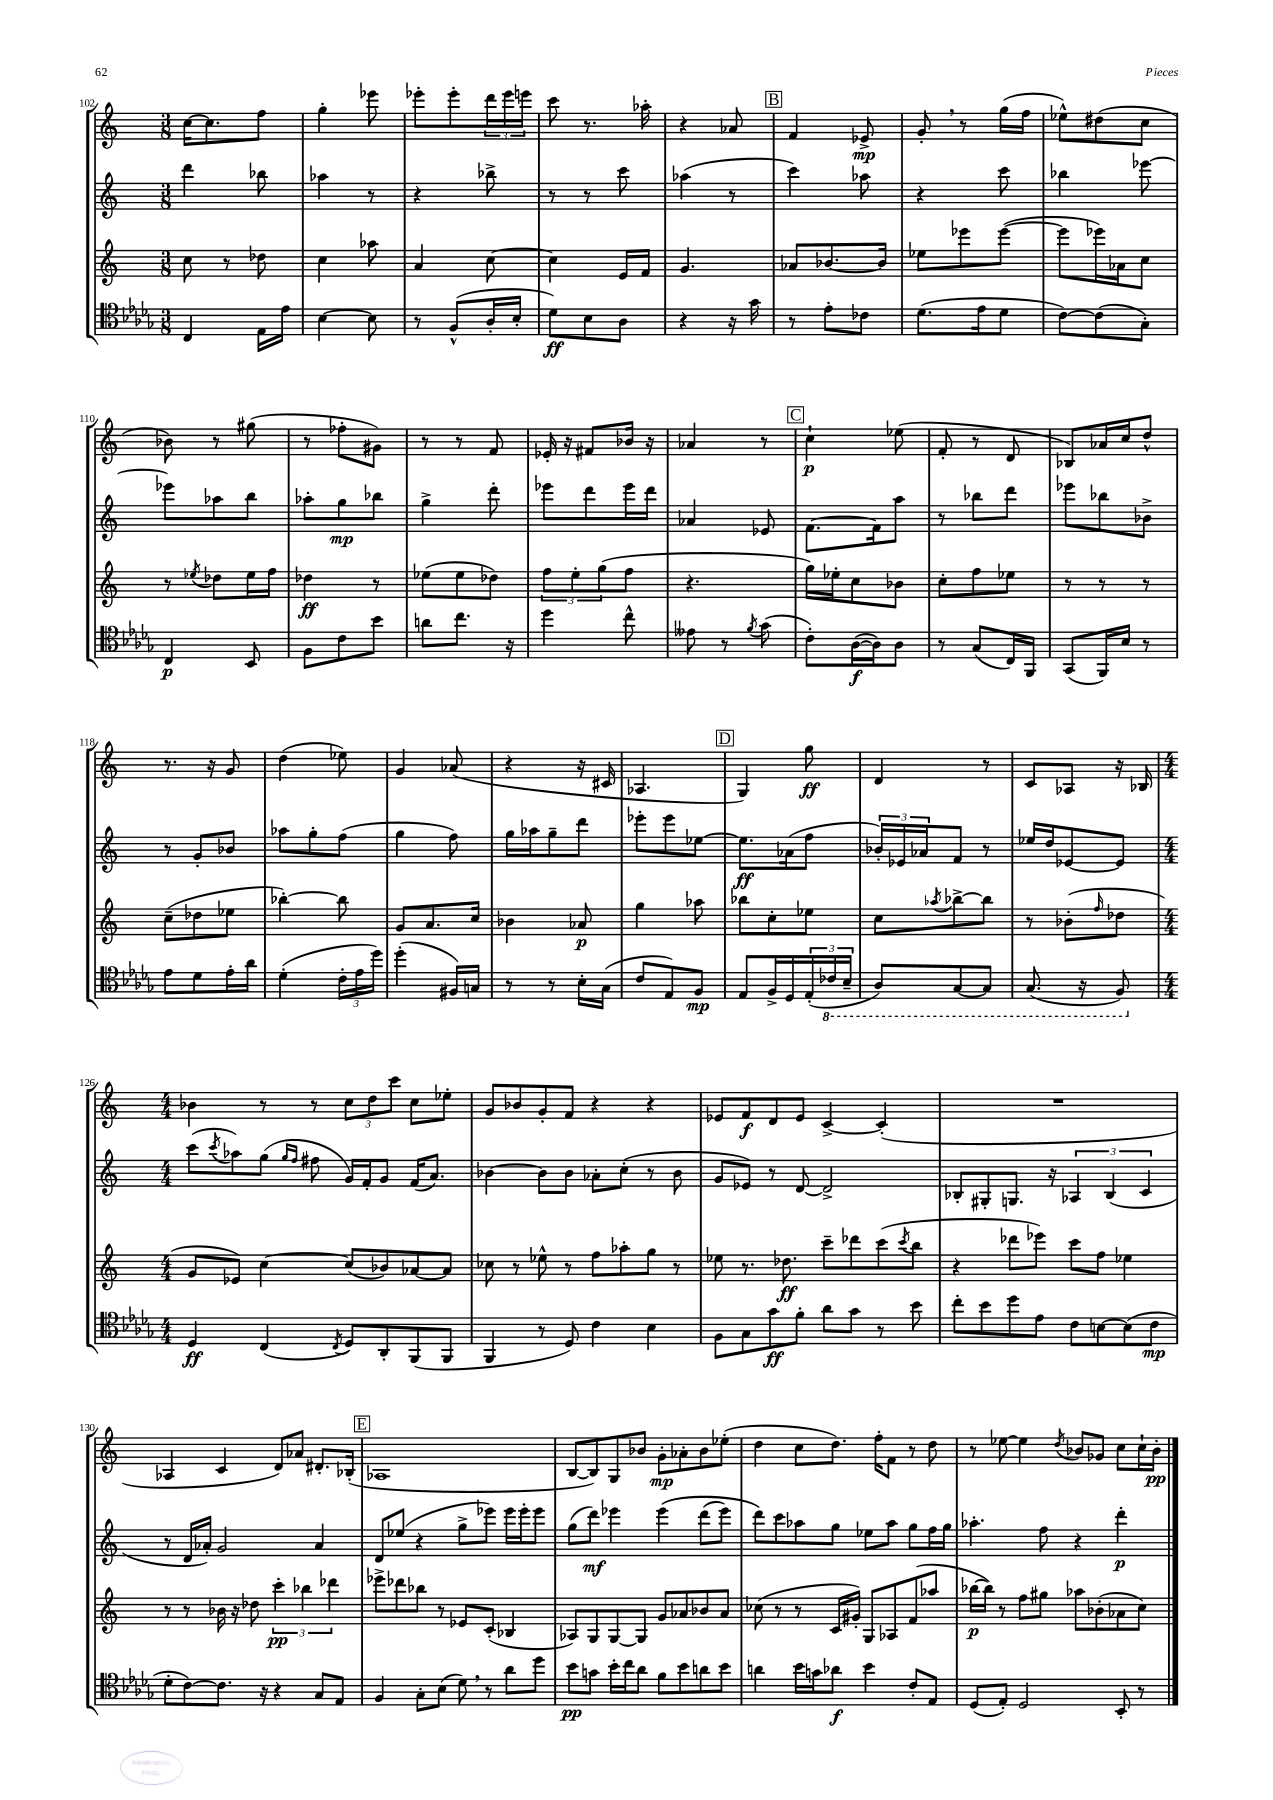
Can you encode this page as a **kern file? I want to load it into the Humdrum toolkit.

**kern	**kern	**kern	**kern
*staff4	*staff3	*staff2	*staff1
*clefC4	*clefG2	*clefG2	*clefG2
*k[b-e-a-d-g-]	*k[]	*k[]	*k[]
*M3/8	*M3/8	*M3/8	*M3/8
4C	8cc	4ddd	[16cc
.	.	.	8.cc]
.	8r	.	.
16E-	8dd-	8bb-	8ff
16e-	.	.	.
=	=	=	=
[4B-	4cc	4aa-	4gg'
8B-]	8aa-	8r	8eee-
=	=	=	=
8r	4a	4r	8eee-'
(8F^^	.	.	8eee-'
16A-'	[8cc	8bb-^	24ddd
.	.	.	24eee-
16B-'	.	.	.
.	.	.	24eee
=	=	=	=
8d-)	4cc]	8r	8ccc
8B-	.	8r	8.r
8A-	16e	8ccc	.
.	16f	.	16aa-'
=	=	=	=
4r	4.g	(4aa-	4r
16r	.	8r	8a-
16g-	.	.	.
=	=	=	=
8r	8a-	4ccc)	4f
8e-'	[8.b-	.	.
8c-	.	8aa-	8e-^
.	16b-]	.	.
=	=	=	=
(8.d-	8ee-	4r	8g'
.	8eee-	.	8r
16e-	.	.	.
8d-	([8eee-	8ccc	(16gg
.	.	.	16ff
=	=	=	=
[8c)	8eee-]	4bb-	8ee-^^)
(8c]	16eee-)	.	(8dd#
.	16a-	.	.
8G-')	8cc	[8eee-	8cc
=	=	=	=
4C	8r	8eee-]	8b-)
.	8qee-	.	.
.	8dd-	8aa-	8r
8BB-	16ee-	8bb	(8gg#
.	16ff	.	.
=	=	=	=
8F	4dd-	8aa-'	8r
8c	.	8gg	8ff-'
8b-	8r	8bb-	8g#)
=	=	=	=
8a	(8ee-	4gg^	8r
8.cc	8ee-	.	8r
.	8dd-)	8ddd'	8f
16r	.	.	.
=	=	=	=
4dd-	12ff	8eee-	16e-'
.	.	.	16r
.	12ee'	.	.
.	.	8ddd	8f#
.	(12gg	.	.
8cc^^	8ff	16eee-	16b-
.	.	16ddd	16r
=	=	=	=
8e--	4.r	4a-	4a-
8r	.	.	.
8qf	.	.	.
(8g-	.	8e-	8r
=	=	=	=
8c')	16gg)	[8.f	4cc`
.	16ee-'	.	.
([16A-	8cc	.	.
16A-])	.	16f]	.
8A-	8b-	8aa	(8ee-
=	=	=	=
8r	8cc'	8r	8f'
(8G-	8ff	8bb-	8r
16C)	8ee-	8ddd	8d
16FF	.	.	.
=	=	=	=
(8GG-	8r	8eee-	8B-)
16FF)	8r	8bb-	16a-
16B-	.	.	16cc
8r	8r	8b-^	8dd^^
=	=	=	=
8e-	(8cc~	8r	8.r
8d-	8dd-	8g'	.
.	.	.	16r
16e-'	8ee-	8b-	8g
16a-	.	.	.
=	=	=	=
(4d-'	[4bb-')	8aa-	(4dd
.	.	8gg'	.
24c'	8bb-]	(8ff	8ee-)
24e-	.	.	.
24dd-)	.	.	.
=	=	=	=
(4dd-'	8g	4gg	4g
.	8.a	.	.
16F#)	.	8ff)	(8a-
16G	16cc	.	.
=	=	=	=
8r	4b-	16gg	4r
.	.	16aa-	.
8r	.	8gg~	.
16B-'	8a-	8ddd	16r
(16G-	.	.	16c#
=	=	=	=
8c	4gg	8eee-'	4.A-
8E-)	.	8eee-	.
8F	8aa-	[8ee-	.
=	=	=	=
8E-	8bb-	8.ee-]	4G)
16F^	8cc'	.	.
16D-	.	(16a-	.
(24E-'	8ee-	8ff	8gg
24C-	.	.	.
24BB-~	.	.	.
=	=	=	=
8AA-)	8cc	24b-')	4d
.	.	24e-	.
.	.	24a-	.
.	8qaa-	.	.
[8GG-	[8bb-^	8f	.
8GG-]	8bb-]	8r	8r
=	=	=	=
(8.GG-	8r	16ee-	8c
.	.	16dd	.
.	(8b-'	[8e-	8A-
16r	.	.	.
.	16qqff	.	.
8FF)	8dd-	8e-]	16r
.	.	.	16B-
=	=	=	=
*M4/4	*M4/4	*M4/4	*M4/4
4D-	8g	(8ccc	4b-
.	.	8qccc	.
.	8e-)	8aa-)	.
(4C	[4cc	(8gg	8r
.	.	16qqgg	.
.	.	16qqff	.
.	.	8ff#	8r
8qC	.	.	.
8D-)	(8cc]	16g)	12cc
.	.	16f'	.
.	.	.	12dd
8AA-'	8b-)	8g	.
.	.	.	12ccc
(8FF	[8a-	(16f	8cc
.	.	8.a)	.
8FF	8a-]	.	8ee-'
=	=	=	=
4FF	8cc-	[4b-	8g
.	8r	.	8b-
8r	8ee-^^	8b-]	8g'
8D-)	8r	8b-	8f
4c	8ff	8a-'	4r
.	8aa-'	(8cc'	.
4B-	8gg	8r	4r
.	8r	8b-	.
=	=	=	=
8F	8ee-	8g	8e-
8G-	8.r	8e-)	8f
8g-	.	8r	8d
.	8.dd-	.	.
8f'	.	[8d	8e-
8a-	8ccc~	2d^]	[4c^
8g-	8ddd-	.	.
8r	(8ccc	.	(4c']
.	8qccc	.	.
8b-	8bb	.	.
=	=	=	=
8cc'	4r	8B-'	1r
8b-	.	8G#'	.
8dd-	8ddd-	8.G	.
8e-	8eee-)	.	.
.	.	16r	.
8c	8ccc	6A-	.
[8B	8ff	.	.
.	.	(6B-	.
(8B]	4ee-	.	.
.	.	6c	.
8c	.	.	.
=	=	=	=
8d-'	8r	8r	4A-
[8c)	8r	16d	.
.	.	16a-')	.
8.c]	16b-	2g	4c
.	16r	.	.
.	8dd-	.	.
16r	.	.	.
4r	6ccc'	.	8d)
.	.	.	8a-
.	6bb-	.	.
8G-	.	4a-	8.d#'
.	6ddd-	.	.
8E-	.	.	.
.	.	.	(16B-'
=	=	=	=
4F	8eee-^	8d	1A-
.	8ddd-	(8ee-	.
8G-'	8bb-	4r	.
(8B-	8r	.	.
8d-)	8e-	8gg^	.
8r	(8c'	8eee-)	.
8a-	4B-	16eee-	.
.	.	16eee-'	.
8dd-	.	8eee-	.
=	=	=	=
8b-	8A-)	(8gg	[8B
8g	8G	8ddd)	8B])
16b-'	[8G	4eee-	8G
16cc	.	.	.
8a-	8G]	.	8b-
8f	8g	&(4eee-	8g'
8b-	8a-	.	8a-'
8a	8b-	(8ddd	8b-
8b-	8a-	8eee-)	(8ee-'
=	=	=	=
4a	(8cc-	8ddd&)	4dd
.	8r	8ccc	.
16b-	8r	8aa-	8cc
16g	.	.	.
8a-	16c	8gg	8.dd)
.	16g#')	.	.
4b-	8G	8ee-	.
.	.	.	16ff'
.	8A-	8aa-	8f
8c'	(8f	8gg	8r
8E-	8aa-	16ff	8dd
.	.	16gg	.
=	=	=	=
(8D-	[16bb-	4.aa-'	8r
.	16bb-])	.	.
8E-')	8r	.	[8ee-
2D-	8ff	.	4ee-]
.	8gg#	8ff	.
.	.	.	8qdd
.	8aa-	4r	8b-
.	(8b-'	.	8g-
8BB-'	8a-	4ddd'	8cc
8r	8cc)	.	16cc`
.	.	.	16b-'
==	==	==	==
*-	*-	*-	*-
